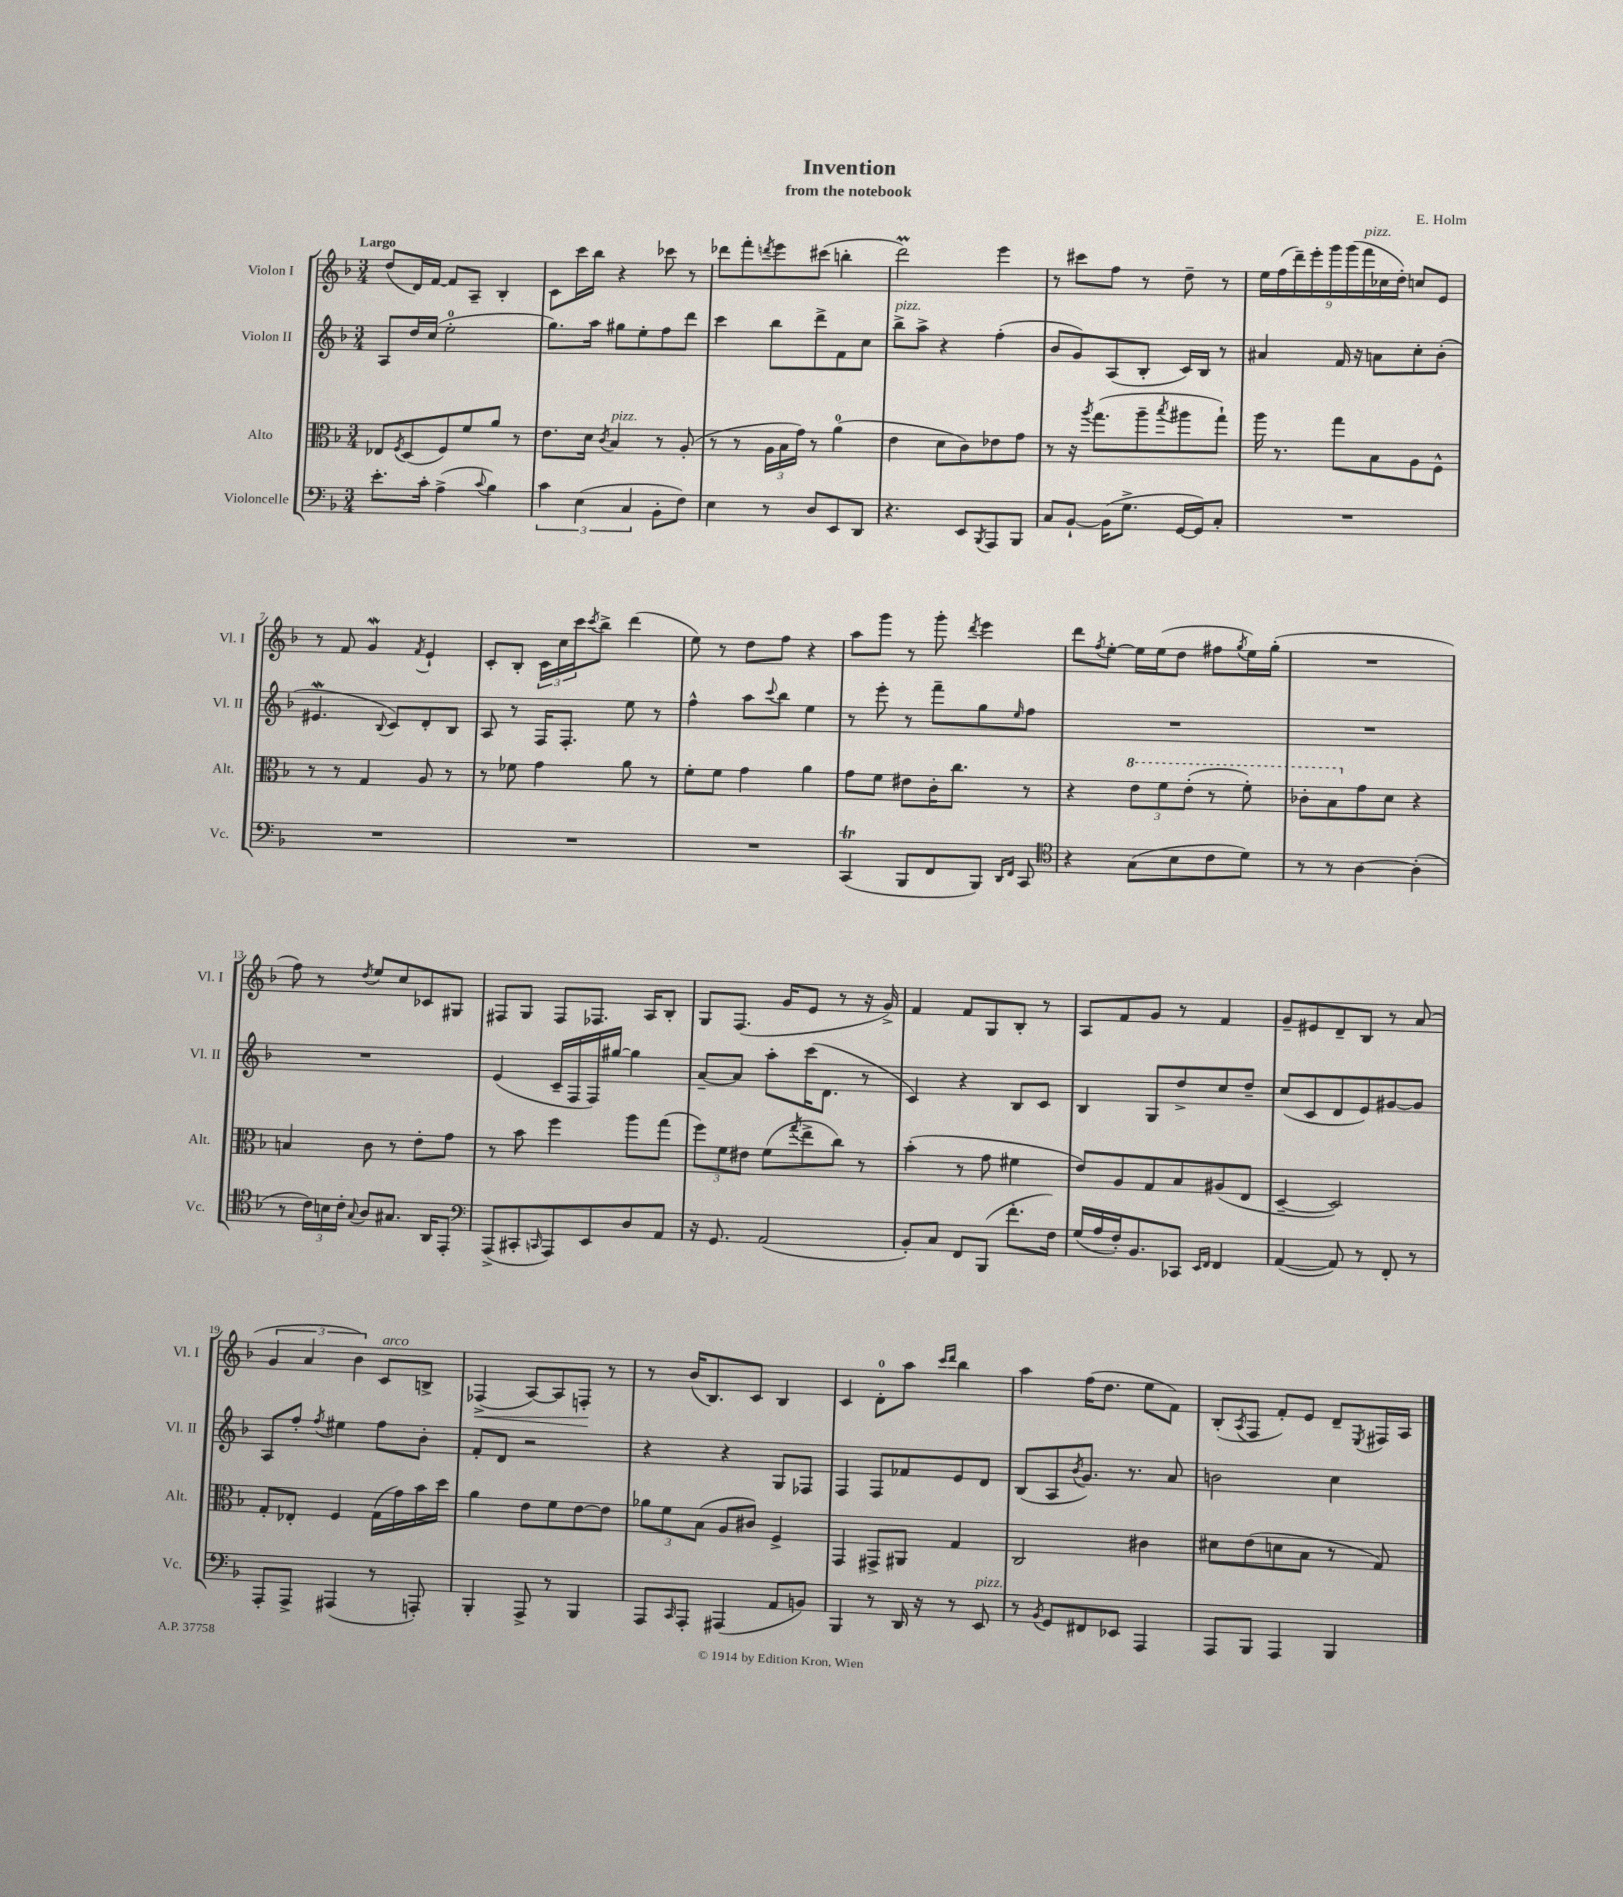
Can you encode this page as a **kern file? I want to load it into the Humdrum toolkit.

**kern	**kern	**kern	**kern	**dynam
*part4	*part3	*part2	*part1	*part1
*staff4	*staff3	*staff2	*staff1	*staff1
*I"Violoncelle	*I"Alto	*I"Violon II	*I"Violon I	*
*I'Vc.	*I'Alt.	*I'Vl. II	*I'Vl. I	*
*clefF4	*clefC3	*clefG2	*clefG2	*
*k[b-]	*k[b-]	*k[b-]	*k[b-]	*
*M3/4	*M3/4	*M3/4	*M3/4	*
=1	=1	=1	=1	=1
!	!	!	!LO:TX:a:B:t=Largo	!
8.e'\L	8E-X/L	8A/L	(8dd/L	.
.	8qF/	.	.	.
.	(8D/	16dd/L	16d/L)	.
16c'\Jk	.	(16cc/JJ	[16f/JJ	.
(4A^\	8F/)	2ee'\	8f/L]	.
.	8f/	.	8A~/J	.
8qqc/	.	.	.	.
4B-\)	8a/J	.	4B-'/	.
.	8r	.	.	.
=2	=2	=2	=2	=2
6c\	8.e\L	8.gg\L)	8c\L	.
.	.	.	16ccc\L	.
(6E\	.	.	.	.
.	16d\Jk	16aa\Jk	16bb-\JJ	.
.	8qc/	.	.	.
!	!LO:TX:a:i:t=pizz.	!	!	!
.	4B-/	8gg#X\L	4r	.
6C/	.	.	.	.
.	.	8ee'\	.	.
8BB-'\L	8r	8ff\	8ccc-X\	.
8F\J)	(8A'/	8ddd\J	8r	.
=3	=3	=3	=3	=3
4E\	8r	4ccc\	8ddd-X\L	.
.	8r	.	8fff'\	.
.	.	.	8qdddn/	.
8r	24A\LL	8bb-\L	8eee\	.
.	24B-\	.	.	.
.	24g\JJ)	.	.	.
8D/L	8r	8ddd^\	(8ccc#X\J	.
8EE/	(4a\	8f\	4bbn'\	.
8DD/J	.	8cc\J	.	.
=4	=4	=4	=4	=4
!	!	!LO:TX:a:i:t=pizz.	!	!
4.r	4e\	8bb-^\L	2dddM\)	.
.	.	8aa^\J	.	.
.	8d\L	4r	.	.
8EE/L	8c\)	.	.	.
8qBBB-/	.	.	.	.
8AAA/	8e-X\	(4ff'\	4eee\	.
8BBB-/J	8g\J	.	.	.
=5	=5	=5	=5	=5
8C/L	8r	8b-/L	8r	.
[8BB-`/J	16r	8g/)	8ccc#X\L	.
.	8qaa/	.	.	.
.	(8.gg\L	.	.	.
(16BB-\KL]	.	(8A/	8ff\J	.
8.G^\J	.	.	.	.
.	8aa~\	8B-'/J	8r	.
.	8qbb-/	.	.	.
[16GG/LL	8aa#X\	16c/LL)	8dd~\	.
16GG/J])	.	16B-/JJ	.	.
8C'/J	8gg`\J)	8r	8r	.
=6	=6	=6	=6	=6
2.r	16aa\	4a#X/	18ee\LL	.
.	.	.	(18ff\	.
.	8.r	.	.	.
.	.	.	18ddd~\)	.
.	.	.	18eee'\	.
.	.	.	18ggg\	.
.	8gg\L	16f/	.	.
.	.	.	(18ggg\	.
.	.	16r	.	.
!	!	!	!LO:TX:a:i:t=pizz.	!
.	.	.	18fff\	.
.	8B-\	8an\L	.	.
.	.	.	18cc-X\	.
.	.	.	18dd'\JJ)	.
.	8A\	8cc'\	8ccn/L	.
.	8F^^\J	(8b-'\J	8e/J	.
!!LO:LB:g=z
=7	=7	=7	=7	=7
2.r	8r	4.e#XW/	8r	.
.	8r	.	8f/	.
.	4G/	.	4gW/	.
.	.	8qqB-/	.	.
.	.	8c/L)	.	.
.	.	.	8qf/	.
.	8A/	8d'/	4e`/	.
.	8r	8B-/J	.	.
=8	=8	=8	=8	=8
2.r	8r	8A/	8c'/L	.
.	8f-X\	8r	8B-'/J	.
.	4g\	16F/KL	24c\LL	.
.	.	.	24cc\	.
.	.	8.F'/J	.	.
.	.	.	24ccc\J	.
.	.	.	8qccc/	.
.	.	.	8bb-^\J	.
.	8a\	8ee\	(4ddd\	.
.	8r	8r	.	.
=9	=9	=9	=9	=9
2.r	8f'\L	4ff^^\	8ee\)	.
.	8f\J	.	8r	.
.	4g\	8aa\L	8dd\L	.
.	.	8qqccc/	.	.
.	.	8bb-\J	8ff\J	.
.	4a\	4ee\	4r	.
=10	=10	=10	=10	=10
(4CCT/	8g\L	8r	8aa\L	.
.	8f\J	8eee'\	8ggg\J	.
8BBB-/L	8e#X\L	8r	8r	.
8FF/	16c'\K	8fff~\L	8ggg'\	.
.	8.cc\J	.	.	.
.	.	.	8qddd/	.
8BBB-/J)	.	8gg\	4eee\	.
16qqDD/LL	.	.	.	.
16qqFF/JJ	.	16qqee/	.	.
8CC/	8r	8ff\J	.	.
=11	=11	=11	=11	=11
*clefC4	*	*	*	*
4r	4r	2.r	8ddd\L	.
.	.	.	8qff/	.
.	.	.	[8ee'\J	.
*	*8va	*	*	*
(8G\L	12ee\L	.	16ee\LL]	.
.	.	.	(16ee\J	.
.	12ff\	.	.	.
8B-\	.	.	8dd\J	.
.	(12ee'\J	.	.	.
8c\	8r	.	8ff#X\L	.
.	.	.	8qgg/	.
8d\J)	8ff'\)	.	16ee\L)	.
.	.	.	(16gg'\JJ	.
=12	=12	=12	=12	=12
8r	8cc-X'\L	2.r	2.r	.
8r	8b-\	.	.	.
*	*X8va	*	*	*
[4A\	8g\	.	.	.
.	8d\J	.	.	.
(4A'\]	4r	.	.	.
!!LO:LB:g=z
=13	=13	=13	=13	=13
8r	4Bn/	2.r	8ff\)	.
24c\LL)	.	.	8r	.
24Bn\	.	.	.	.
24c'\JJ	.	.	.	.
8qqG/	.	.	8qdd/	.
8A/L	8c\	.	8ee/L	.
8.G#X/J	8r	.	8cc/	.
.	8e'\L	.	8c-X/	.
16AA/KL	.	.	.	.
8EE'/J	8g\J	.	8G#X/J	.
=14	=14	=14	=14	=14
*clefF4	*	*	*	*
(8AAA^/L	8r	(4e/	8F#X/L	.
8CC#X'/	8b-\	.	8G/J	.
16qqCCn/	.	.	.	.
8AAA/)	4ff\	16c~/LL	8F#/L	.
.	.	16F/	.	.
8EE/	.	16F/)	8.F-X/J	.
.	.	[16gg#X/JJ	.	.
8D/	8aa\L	4gg#\]	.	.
.	.	.	16A/KL	.
8AA/J	(8gg\J	.	8B-'/J	.
=15	=15	=15	=15	=15
16r	12ff\L)	[8a~/L	8G/L	.
8.GG/	.	.	.	.
.	12f\	.	.	.
.	.	8a/J]	(8.F/J	.
.	12e#X\J	.	.	.
(2AA/	(8f\L	8aa'\L	.	.
.	.	.	16g/KL	.
.	8qgg/	.	.	.
.	8ee^\	(16ccc\K	8e/J	.
.	.	8.d\J	.	.
.	8cc\J)	.	8r	.
.	8r	8r	16r	.
.	.	.	16g^/)	.
=16	=16	=16	=16	=16
8BB-'/L)	(4b-'\	4c/)	4f/	.
8C/J	.	.	.	.
8FF/L	8r	4r	8f/L	.
(8BBB-/J	8g\	.	8G/	.
8.f'\L	4f#X\	8B-/L	8B-'/J	.
.	.	8c/J	8r	.
16F\Jk)	.	.	.	.
=17	=17	=17	=17	=17
(16G/LL	8e/L)	4B-/	8A/L	.
16A/	.	.	.	.
16F'/J)	8A/	.	8f/	.
8.BB-/	.	.	.	.
.	8G/	8G/L	8g/J	.
8CC-X/J	8B-/	8dd^/	8r	.
16qqEE/LL	.	.	.	.
16qqFF/JJ	.	.	.	.
4FF/	(8A#X/	8cc/	4f/	.
.	8E/J	8dd~/J	.	.
=18	=18	=18	=18	=18
([4AA/	[4D~/	(8cc/L	8g~/L	.
.	.	8c/	8e#X/	.
8AA/])	2D/])	8d/	8d~/	.
8r	.	8e/)	8B-/J	.
8FF'/	.	[8g#X/	8r	.
8r	.	8g#/J]	(8a/	.
!!LO:LB:g=z
=19	=19	=19	=19	=19
8AAA'/L	8G'/L	8A/L	6g/	.
8AAA^/J	8E-X'/J	8ff'/J	.	.
.	.	.	6a/	.
.	.	8qff/	.	.
(4AAA#X/	4F/	4ee#X\	.	.
.	.	.	6b-\)	.
!	!	!	!LO:TX:a:i:t=arco	!
8r	(16G\LL	8ff\L	8c/L	.
.	16g\)	.	.	.
8AAAn'/)	16b-\	8b-'\J	8Bn^/J	.
.	16dd\JJ	.	.	.
=20	=20	=20	=20	=20
!	!	!	!	!LO:HP:b
4BBB-'/	4a\	8f'/L	(4F-X^/	<
.	.	8d/J	.	.
8AAA^/	8e\L	2r	[8A/L)	.
8r	8f\	.	8A/]	.
4BBB-/	[8e\	.	8Fn'/J	.
.	8e\J]	.	8r	[
=21	=21	=21	=21	=21
8AAA/L	12a-X\L	4r	8r	.
.	12f\	.	.	.
16qqCC/	.	.	.	.
8AAA'/J	.	.	(16b-/KL	.
.	(12B-\J	.	.	.
.	.	.	8.B-/)	.
(4AAA#X/	8A/L	4r	.	.
.	8c#X/J)	.	8c/J	.
8AA/L	4F^/	8G/L	4B-/	.
8BBn/J)	.	8F-X/J	.	.
=22	=22	=22	=22	=22
4BBB-/	4GG/	4F/	4c/	.
8r	8GG#X^/L	8F/L	8d'\L	.
16DD/	8AA#X/J	8f-X/	8aa\J	.
16r	.	.	.	.
.	.	.	16qqccc/LL	.
.	.	.	16qqddd/JJ	.
8r	4G/	8e/	4bb-\	.
!LO:TX:a:i:t=pizz.	!	!	!	!
8EE/	.	8d/J	.	.
=23	=23	=23	=23	=23
8r	2C/	(8B-/L	4aa\	.
8qBB-/	.	.	.	.
8GG/L	.	8A/	.	.
.	.	8qb-/	.	.
8FF#X/	.	8.g/J)	(16ff\KL	.
.	.	.	8.dd\J	.
8EE-X/J	.	.	.	.
.	.	8.r	.	.
4AAA/	4c#X\	.	8ee\L	.
.	.	8a/	8f\J)	.
=24	=24	=24	=24	=24
8AAA/L	8d#X\L	2bn\	(8B-'/L	.
.	.	.	8qA/	.
8BBB-/J	(8e\	.	8F/J	.
4AAA/	8dn\	.	8f'/L)	.
.	8B-\J	.	8e/J	.
4BBB-/	8r	4cc\	8d~/L	.
.	.	.	8qE/	.
.	8G/)	.	16F#X/L	.
.	.	.	16A/JJ	.
==	==	==	==	==
*-	*-	*-	*-	*-
